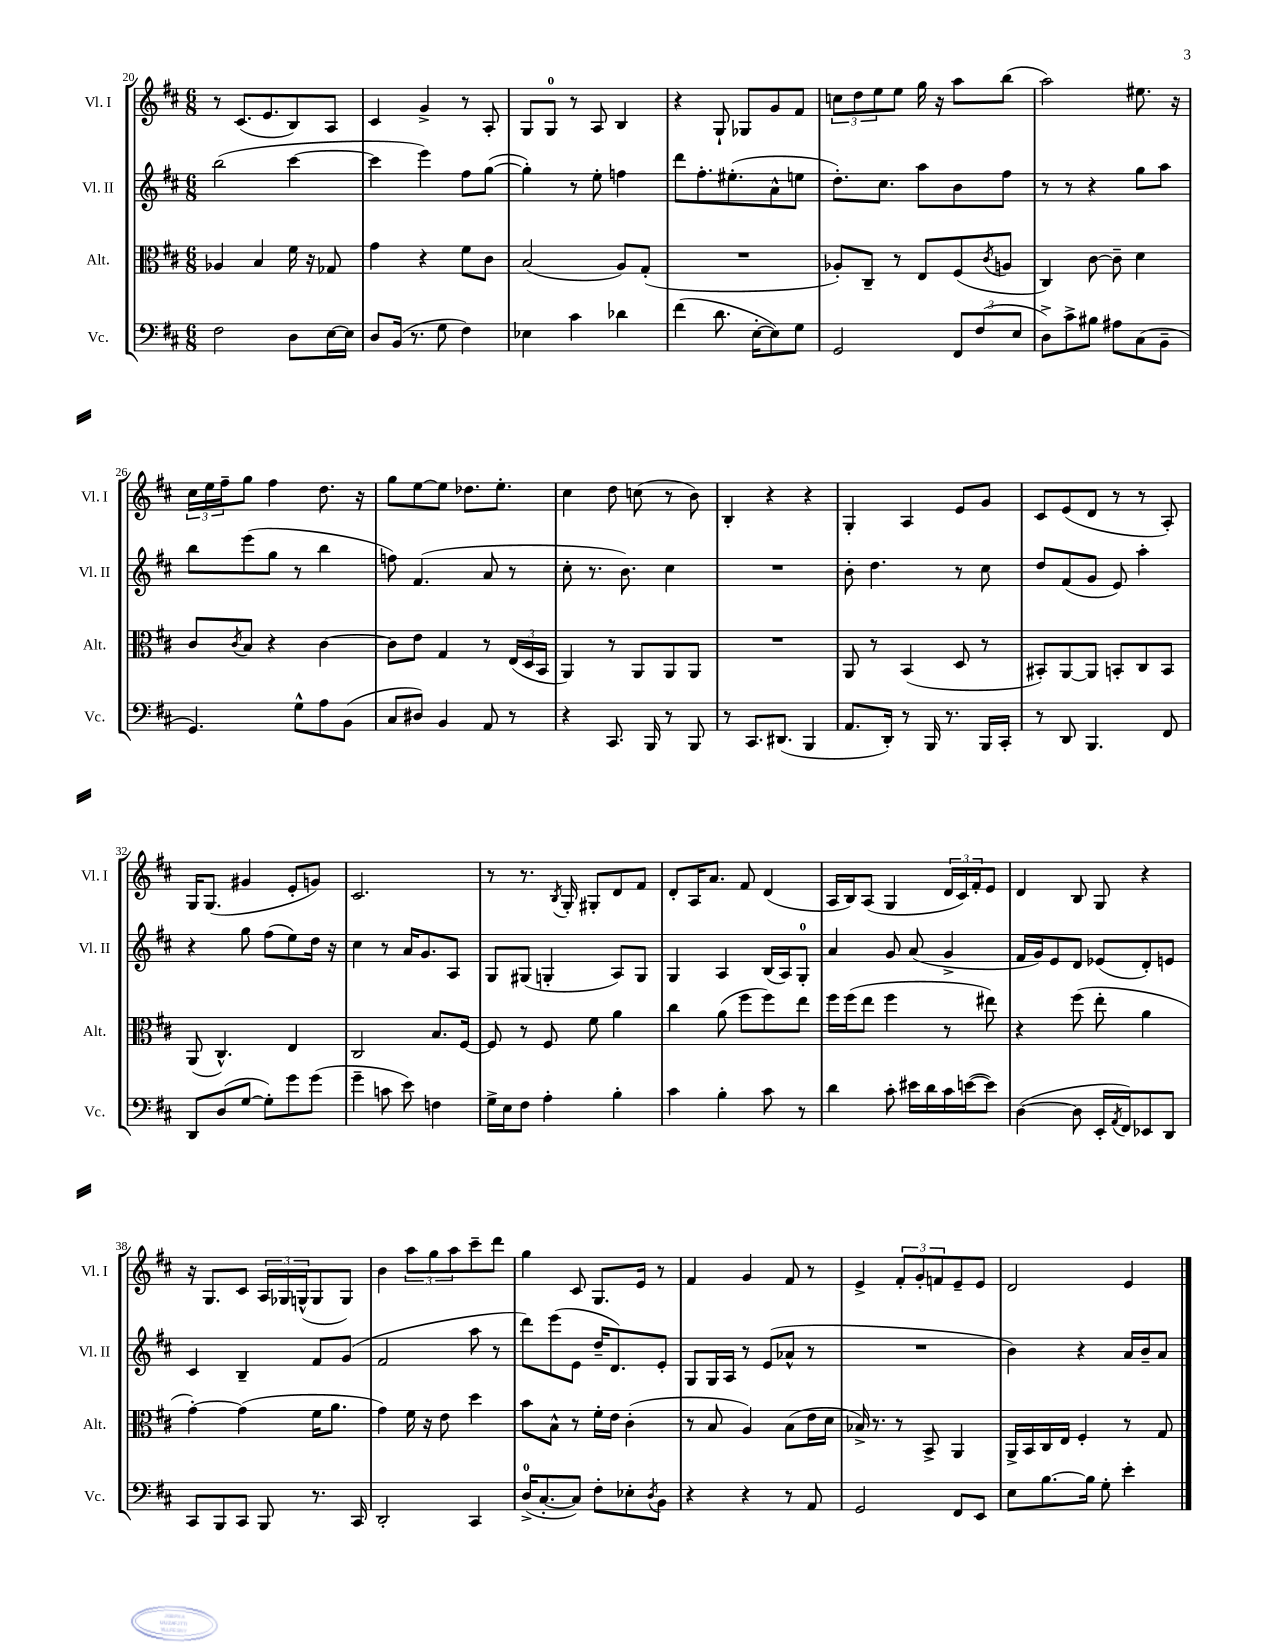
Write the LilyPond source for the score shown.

<<
\new StaffGroup <<
\new Staff = "s0" \with { instrumentName = "Vl. I" shortInstrumentName = "Vl. I" } {
    \clef treble \key d \major \numericTimeSignature \time 6/8
    r8 cis'8.( e'8. b8) a8 |
    cis'4 g'4-> r8 a8-. |
    g8 g8-0 r8 a8 b4 |
    r4 g8-! ges8 g'8 fis'8 |
    \tuplet 3/2 { c''8 d''8 e''8 } e''8 g''16 r16 a''8 b''8( |
    a''2) eis''8. r16 |
    \tuplet 3/2 { cis''16 e''16 fis''16-- } g''8 fis''4 d''8. r16 |
    g''8 e''8~ e''8 des''8. e''8.-. |
    cis''4 d''8 c''8( r8 b'8) |
    b4-. r4 r4 |
    g4-. a4 e'8 g'8 |
    cis'8 e'8( d'8 r8 r8 a8-.) |
    g16 g8.( gis'4 e'8-. g'8) |
    cis'2. |
    r8 r8. \acciaccatura { b8 } g16-. gis8-. d'8 fis'8 |
    d'8-. a16 a'8. fis'8 d'4( |
    a16 b16) a8( g4 \tuplet 3/2 { d'16 cis'16) fis'16-. } e'8 |
    d'4 b8 g8 r4 |
    r16 g8. cis'8 \tuplet 3/2 { a16 ges16 g16-^( } g8 g8) |
    b'4 \tuplet 3/2 { a''8 g''8 a''8 } cis'''8-- d'''8 |
    g''4 cis'8 g8. e'16 r8 |
    fis'4 g'4 fis'8 r8 |
    e'4-> \tuplet 3/2 { fis'8-. g'8-. f'8 } e'8-- e'8 |
    d'2 e'4 \bar "|." |
}
\new Staff = "s1" \with { instrumentName = "Vl. II" shortInstrumentName = "Vl. II" } {
    \clef treble \key d \major \numericTimeSignature \time 6/8
    b''2( cis'''4~ |
    cis'''4 e'''4) fis''8 g''8~( |
    g''4-.) r8 e''8-. f''4 |
    d'''8 fis''8.-. eis''8.-.( a'8-^ e''8 |
    d''8.-.) cis''8. a''8 b'8 fis''8 |
    r8 r8 r4 g''8 a''8 |
    b''8 e'''8( g''8 r8 b''4 |
    f''8) fis'4.( a'8 r8 |
    cis''8-. r8. b'8.) cis''4 |
    R2. |
    b'8-. d''4. r8 cis''8 |
    d''8 fis'8( g'8 e'8) a''4-. |
    r4 g''8 fis''8( e''8) d''16 r16 |
    cis''4 r8 a'16 g'8. a8 |
    g8 gis8( g4-. a8) g8 |
    g4 a4 b16( a16) g8-0-. |
    a'4 g'8 a'8( g'4-> |
    fis'16 g'16) e'8 d'8 ees'8( d'8-.) e'8 |
    cis'4 b4-- fis'8 g'8( |
    fis'2 a''8 r8 |
    d'''8) e'''8( e'8 d''16-- d'8.) e'8-. |
    g8 g16 a16 r8 e'8( aes'8-^ r8 |
    R2. |
    b'4) r4 a'16 b'16-- a'8 \bar "|." |
}
\new Staff = "s2" \with { instrumentName = "Alt." shortInstrumentName = "Alt." } {
    \clef alto \key d \major \numericTimeSignature \time 6/8
    aes4 b4 fis'16 r16 ges8 |
    g'4 r4 fis'8 cis'8 |
    b2( a8) g8-.( |
    R2. |
    aes8-.) cis8-- r8 e8 fis8( \acciaccatura { cis'8 } a8 |
    cis4) cis'8~ cis'8-- d'4 |
    cis'8 \acciaccatura { cis'8 } b8 r4 cis'4~ |
    cis'8 e'8 g4 r8 \tuplet 3/2 { e16( d16 b,16 } |
    a,4) r8 a,8 a,8 a,8 |
    R2. |
    a,8 r8 b,4( d8 r8 |
    bis,8-.) a,8~ a,8 b,8-. cis8 b,8 |
    a,8( cis4.-^) e4 |
    cis2 b8. fis16~ |
    fis8 r8 fis8 fis'8 a'4 |
    cis''4 a'8( fis''8 fis''8) e''8 |
    fis''16 fis''16( e''8 fis''4 r8 eis''8) |
    r4 fis''8( e''8-. a'4 |
    g'4~-.) g'4( fis'16 a'8. |
    g'4) fis'16 r16 e'8 d''4 |
    b'8 b8-^ r8 fis'16-. e'16 cis'4-.( |
    r8 b8 a4) b8( e'16 d'16 |
    bes16->) r8. r8 b,8-> a,4 |
    a,16-> b,16 cis16 e16 fis4-. r8 g8 \bar "|." |
}
\new Staff = "s3" \with { instrumentName = "Vc." shortInstrumentName = "Vc." } {
    \clef bass \key d \major \numericTimeSignature \time 6/8
    fis2 d8 e16~ e16 |
    d8 b,16( r8. g8 fis4) |
    ees4 cis'4 des'4 |
    fis'4( d'8. e16~-. e8) g8 |
    g,2 \tuplet 3/2 { fis,8 fis8( e8 } |
    d8->) cis'8-> bis8 ais8 cis8( b,8-- |
    g,4.) g8-^ a8 b,8( |
    cis8 dis8) b,4 a,8 r8 |
    r4 cis,8. b,,16 r8 b,,8 |
    r8 cis,8. dis,8.( b,,4 |
    a,8. d,16-.) r8 b,,16 r8. b,,16 cis,16-. |
    r8 d,8 b,,4. fis,8 |
    d,8 d8( g8~ g8-.) g'8 g'8( |
    g'4-- c'8 e'8) f4 |
    g16-> e16 fis8 a4-. b4-. |
    cis'4 b4-. cis'8 r8 |
    d'4 cis'8-. eis'16 d'16 cis'16 e'16~( e'8) |
    d4~( d8 e,16-. \acciaccatura { a,8 } fis,16) ees,8 d,8 |
    cis,8 b,,8 cis,8 b,,8 r8. cis,16 |
    d,2-. cis,4 |
    d16-0->( cis8.~-. cis8) fis8-. ees8-. \acciaccatura { d8 } b,8 |
    r4 r4 r8 a,8 |
    g,2 fis,8 e,8 |
    e8 b8.~ b16 g8-. e'4-. \bar "|." |
}
>>
>>
\layout { \context { \Score currentBarNumber = #20 } }
